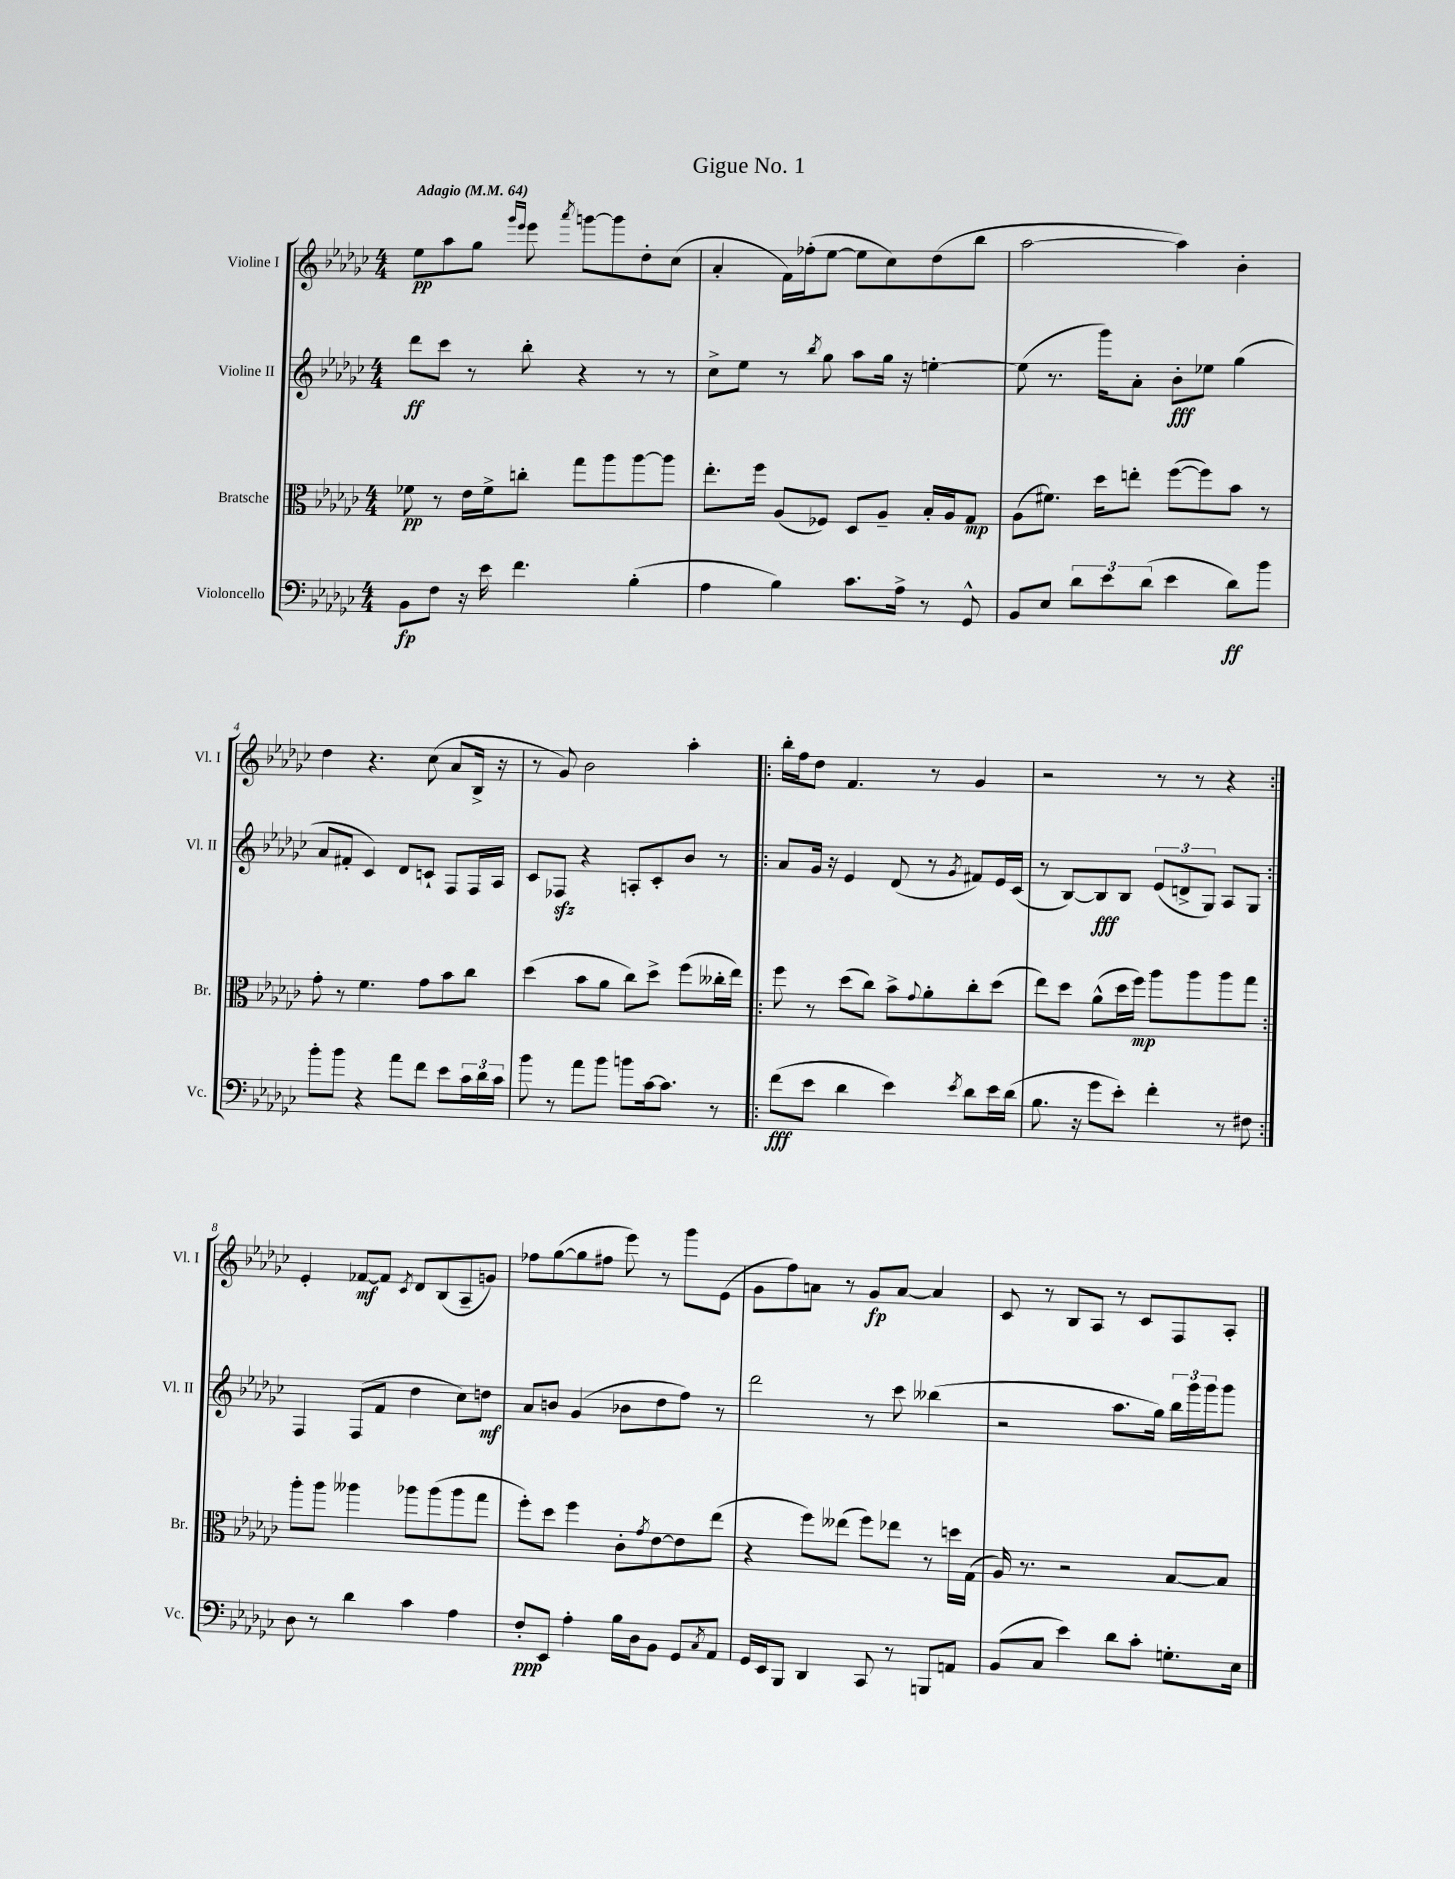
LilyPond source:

\header { title = "Gigue No. 1" }
<<
\new StaffGroup <<
\new Staff = "s0" \with { instrumentName = "Violine I" shortInstrumentName = "Vl. I" } {
    \clef treble \key ges \major \numericTimeSignature \time 4/4 \tempo "Adagio" 4 = 64
    ees''8\pp aes''8 ges''8 \grace { ges'''16 ees'''16 } ees'''8 \acciaccatura { aes'''8 } g'''8~ g'''8 des''8-. ces''8( |
    aes'4-. f'16) fes''16-.( ees''8~ ees''8 ces''8) des''8( bes''8 |
    aes''2~ aes''4) bes'4-. |
    des''4 r4. ces''8( aes'8 bes16-> r16 |
    r8 ges'8) bes'2 aes''4-. |
    \repeat volta 2 { bes''16-. f''16 des''8 f'4. r8 ges'4 |
    r2 r8 r8 r4 | }
    ees'4-. fes'8~\mf fes'8 \acciaccatura { ces'8 } des'8 bes8( aes8-- g'8) |
    fes''8 ges''8~( ges''8 fis''8 ees'''8) r8 ges'''8 ees'8( |
    ges'8 f''8) a'8 r8 ges'8\fp a'8~ a'4 |
    ces'8 r8 bes8 aes8 r8 ces'8 f8 aes8-. \bar "|." |
}
\new Staff = "s1" \with { instrumentName = "Violine II" shortInstrumentName = "Vl. II" } {
    \clef treble \key ges \major \numericTimeSignature \time 4/4
    des'''8\ff ces'''8 r8 bes''8-. r4 r8 r8 |
    ces''8-> ees''8 r8 \acciaccatura { bes''8 } ges''8 aes''8 ges''16 r16 e''4~-. |
    e''8( r8. ges'''16) aes'8-. bes'8-.\fff ees''8 ges''4( |
    aes'8 fis'8-. ces'4) des'8 c'8-! f8 f16 aes16 |
    ces'8 fes8\sfz r4 a8-. ces'8-. bes'8 r8 |
    \repeat volta 2 { aes'8 ges'16 r16 ees'4 des'8( r8 \acciaccatura { ges'8 } fis'8) ees'16 ces'16( |
    r8 bes8~) bes8\fff bes8 \tuplet 3/2 { ees'8( d'8-> ges8) } aes8 ges8 | }
    f4 f8( f'8 des''4 ces''8) d''8\mf |
    aes'8 b'8 ges'4( bes'8 des''8 f''8) r8 |
    des'''2 r8 ces'''8 beses''4( |
    r2 aes''8. ges''16) \tuplet 3/2 { bes''16 ges'''16 ges'''16 } ges'''8 \bar "|." |
}
\new Staff = "s2" \with { instrumentName = "Bratsche" shortInstrumentName = "Br." } {
    \clef alto \key ges \major \numericTimeSignature \time 4/4
    fes'8\pp r8 ees'16 fes'16-> c''8-. ges''8 aes''8 aes''8~ aes''8 |
    ees''8.-. f''16 aes8( fes8) des8 aes8-- bes16-. aes16 ges8\mp |
    aes8( fis'8.) des''16 e''8-. f''8~( f''8) bes'8 r8 |
    ges'8-. r8 f'4. ges'8 bes'8 ces''8 |
    des''4( bes'8 aes'8 ces''8) des''8-> f''8( ceses''16-. ees''16) |
    \repeat volta 2 { f''8 r8 des''8( ces''8) bes'8-> \appoggiatura { ges'8 } aes'8-. ces''8-. des''8( |
    ees''8) des''8 aes'8-^( des''16 f''16\mp) aes''8 aes''8 aes''8 ges''8 | }
    aes''8-. aes''8 aeses''4 aes''8 aes''8( aes''8 ges''8 |
    f''8-.) des''8 f''4 ces'8-. \acciaccatura { ges'8 } ees'8~ ees'8 ees''8( |
    r4 f''8) eeses''8( f''8) ees''8 r8 d''16 ges16( |
    aes16) r8. r2 bes8~ bes8 \bar "|." |
}
\new Staff = "s3" \with { instrumentName = "Violoncello" shortInstrumentName = "Vc." } {
    \clef bass \key ges \major \numericTimeSignature \time 4/4
    bes,8\fp f8 r16 ees'16 f'4. bes4-.( |
    aes4 bes4) ces'8. aes16-> r8 ges,8-^ |
    bes,8 ees8 \tuplet 3/2 { des'8 ees'8 des'8( } ees'4 des'8\ff) bes'8 |
    bes'8-. bes'8 r4 aes'8 f'8 ees'8 \tuplet 3/2 { ces'16 des'16 ces'16 } |
    bes'8 r8 aes'8 bes'8 b'8 ces'16~ ces'8. r8 |
    \repeat volta 2 { f'8\fff( ees'8 des'4 ees'4) \acciaccatura { ees'8 } des'8 ees'16 des'16( |
    bes8. r16 ges'8 ees'8-.) f'4-. r8 fis8 | }
    des8 r8 des'4 ces'4 aes4 |
    f8-.\ppp ees,8 aes4-. bes16 des16 bes,8 ges,8 \acciaccatura { ces8 } aes,8 |
    ges,16 ees,16 bes,,8 des,4 ces,8 r8 b,,8 a,8 |
    bes,8( ces8 ees'4) des'8 ces'8-. g8.-. ees16 \bar "|." |
}
>>
>>
